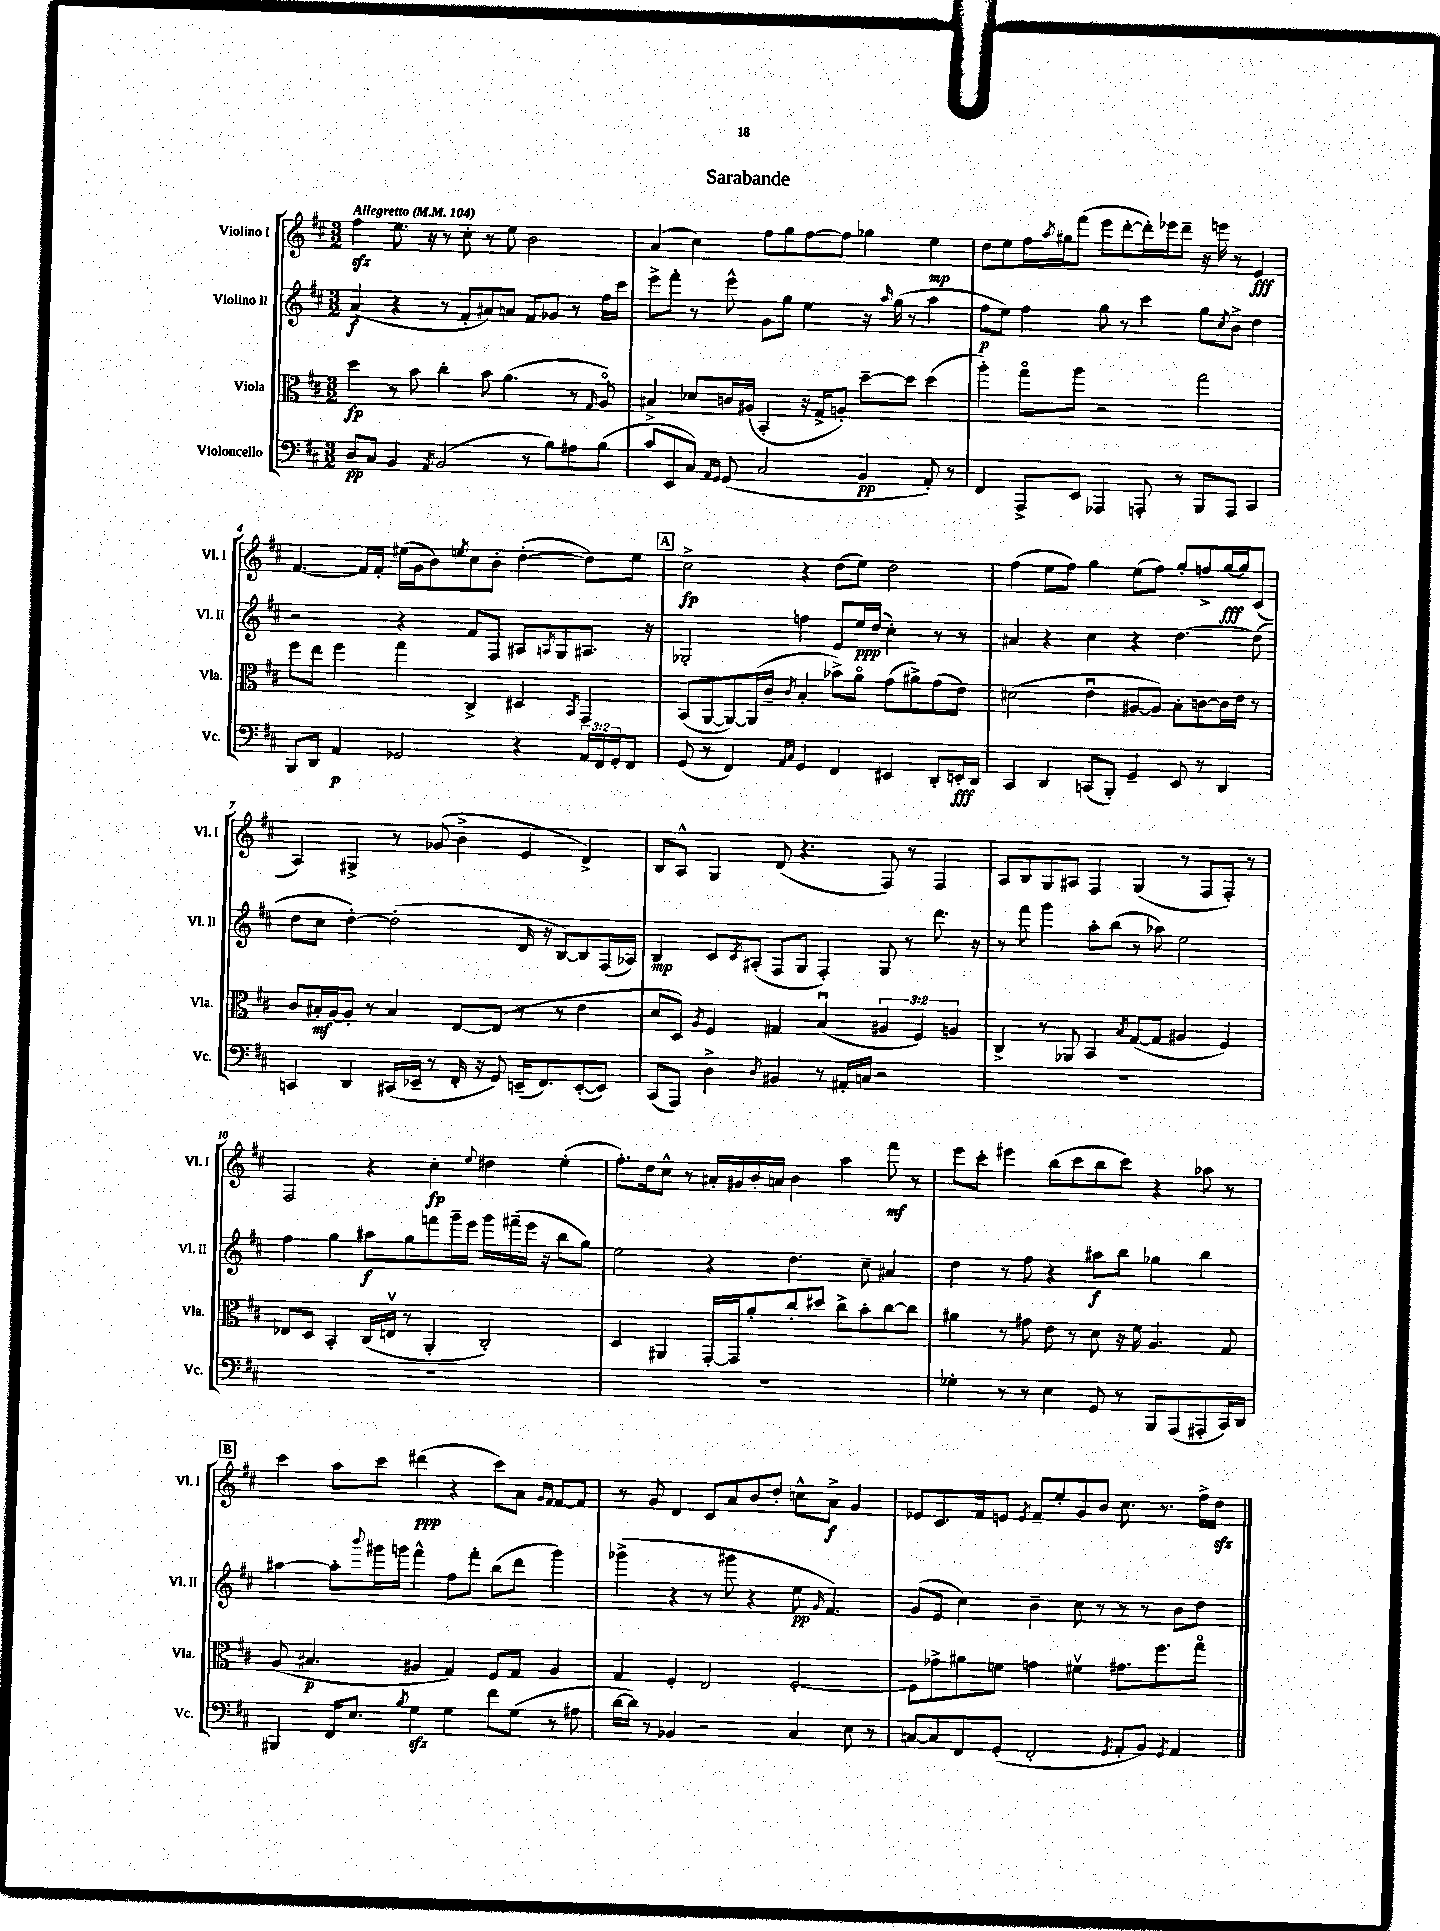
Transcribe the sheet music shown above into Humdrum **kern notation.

**kern	**kern	**kern	**kern
*staff4	*staff3	*staff2	*staff1
*clefF4	*clefC3	*clefG2	*clefG2
*k[f#c#]	*k[f#c#]	*k[f#c#]	*k[f#c#]
*M3/2	*M3/2	*M3/2	*M3/2
*MM104	*MM104	*MM104	*MM104
8D	4dd	(4a	4ff#
8C#	.	.	.
4BB	8r	4r	8.ee
.	8b	.	.
.	.	.	16r
8qAA	.	.	.
(2BB	4cc#'	8r	8r
.	.	8f#'	8cc#'
.	8b	8a#)	8r
.	(4.a	8a	8ee
8r	.	8f#	2b
8B)	.	8g-	.
8A#	8r	8r	.
.	16qqG	.	.
(8B	8Ao)	16ff#	.
.	.	16ccc#	.
=	=	=	=
8c#	4B#^	8eee^	(4a
8EE	.	8fff#'	.
8C#)	8d-	8r	4cc#)
16qqAA	.	.	.
16qqGG	.	.	.
(8GG	16c	8eee^^	.
.	(16A#	.	.
2C#	4BB'	8g	8ff#
.	.	8gg	8gg
.	16r	4ee	[8ff#
.	16G^	.	.
.	8A')	.	8ff#]
4BB	[8dd~	16r	4gg-
.	.	16qqaa	.
.	.	(16gg	.
.	8dd]	8r	.
8AA')	(4dd	4aa	4ee
8r	.	.	.
=	=	=	=
4FF#	4aa')	8ff#	8dd
.	.	8ee)	8ee
8AAA^	8ggo	4ff#	16ff#
.	.	.	8qaa
.	.	.	16gg#
8EE	8aa	.	(8fff#
4AAA-	2r	8gg	8eee
.	.	8r	[8ddd'
8AAA'	.	4ccc#	16ddd'])
.	.	.	16eee-
8r	.	.	8ddd~
8BBB	2gg	8gg	16r
.	.	.	16eee
.	.	8qcc#	.
8AAA	.	8b^	8r
4CC#	.	4dd	4e
=	=	=	=
8BBB	8ff#	2r	[4.f#
8DD	8ee	.	.
4AA	4ff#	.	.
.	.	.	16f#]
.	.	.	16f#'
2GG-	4gg	4r	(16ee#
.	.	.	16g
.	.	.	8b)
.	.	.	8qee
.	4C#^	8f#	8cc#
.	.	8F#	8b'
4r	4D#	8A#	([4dd'
.	.	8qA	.
.	.	8G	.
.	8qBB	.	.
24AA	4GG	8.A#	8dd])
24FF#	.	.	.
24GG-'	.	.	.
8FF#	.	.	8ee
.	.	16r	.
=	=	=	=
(8GG	(8BB	2G-'	2cc#^
8r	[8AA	.	.
4FF#)	8AA_)	.	.
.	(16AA]	.	.
.	16c#~	.	.
16qqAA	.	.	.
16qqC#	8qc#	.	.
4GG	4B'	4ff	4r
4FF#	8b-^)	8e	(8dd
.	8ao	16ee	8ee)
.	.	(16dd	.
4EE#	(8g	4cc#')	2dd
.	8a#^)	.	.
8DD'	(8g	8r	.
16EE'	8e)	8r	.
16DD	.	.	.
=	=	=	=
4CC#	(2d#	4a#	(4ff#
4DD	.	4r	8ee
.	.	.	8ff#)
(8CC	4eu	4cc#	4gg
8BBB')	.	.	.
4GG~	[8A#	4r	(8ee
.	8A#])	.	8ff#)
8EE	8B'	[4.dd	8gg'
8r	[8c	.	8ff^
4DD	16c]	.	[16gg
.	16e	.	16gg]
.	8r	(8dd]	(8c#
=	=	=	=
4CC	8c#	8dd	4A)
.	16B#'	8cc#	.
.	[16A	.	.
4DD	8A']	[4dd')	4G#^
.	8r	.	.
(16CC#	4B#	(2dd']	8r
16EE-~	.	.	.
8r	.	.	(8g-
16FF#'	[8E	.	4b^
16r	.	.	.
8GG)	(8E]	.	.
(16EE~	8r	16d	4e
8.FF#)	.	16r	.
.	8r	[8B)	.
([8EE'	4e	8B]	4d^)
8EE])	.	(16F#	.
.	.	16A-)	.
=	=	=	=
(8CC#	8d	4B	8B
8AAA)	8D)	.	8A^^
.	8qA	.	.
4D^	4F#	8c#	4G
.	.	8qc#	.
.	.	(8A#'	.
8qD	.	.	.
4BB#	4G#	8F#	(8d
.	.	8G	4.r
8r	(4Bu	4F#')	.
16AA#'	.	.	.
16C	.	.	.
2r	6A#	8G	8F#)
.	.	8r	8r
.	6F#)	.	.
.	.	8.ddd	4F#
.	6A	.	.
.	.	16r	.
=	=	=	=
1.r	4C#^	8r	8A
.	.	8fff#	8B
.	8r	4ggg	8G
.	8AA-	.	8A#
.	4BB	8aa'	4F#
.	.	(8bb	.
.	8qB	.	.
.	([8G	8r	(4G
.	8G]	8aa-)	.
.	4A#	2ee	8r
.	.	.	8F#
.	4F#)	.	8F#')
.	.	.	8r
=	=	=	=
1.r	8E-	4ff#	2F#
.	8D	.	.
.	4BB'	4gg	.
.	(16C#	8aa#	4r
.	16Ev	.	.
.	8r	8gg	.
.	4AA'	8fff	4cc#'
.	.	16ggg~	.
.	.	16eee	.
.	.	.	8qqee
.	2C#')	16ggg	4dd#
.	.	(16fff#~	.
.	.	16eee	.
.	.	16r	.
.	.	8bb	(4ee'
.	.	8gg)	.
=	=	=	=
1.r	4D	2ee	8.ff#')
.	.	.	16dd
.	4AA#	.	8cc#^^
.	.	.	8r
.	[16GG'	4r	16a#'
.	16GG]	.	16g#
.	8a'	.	16b'
.	.	.	16a
.	8cc#'	4.dd	4b
.	8dd#	.	.
.	8cc#^	.	4aa
.	8b'	8cc#~	.
.	[8cc#	4a#	8fff#
.	8cc#]	.	8r
=	=	=	=
4G-'	4a#	4dd	8eee
.	.	.	8ccc#'
8r	8r	8r	4eee#
8r	8g#	8ff#	.
4E	8e	4r	(8bb
.	8r	.	8ccc#
8GG	8d	8aa#	8bb
8r	16r	8bb	8ccc#)
.	16f#	.	.
8BBB	4.A	4gg-	4r
(8AAA	.	.	.
8AAA#'	.	4bb	8aa-
16CC#)	8G	.	8r
16DD	.	.	.
=	=	=	=
4BBB#	(8A	[4aa#	4ccc#
.	4.B#	.	.
16FF#	.	8aa#']	8aa
8.E	.	.	.
.	.	8qqbbb	.
.	.	16ggg#	8ccc#
.	.	16ggg	.
8qB	.	.	.
4G	4A#	4fff#^^	(4ddd#
4G	4G)	8ff#	4r
.	.	8fff#'	.
8f#	8F#	(8bb	8ccc#)
(8G	8G	8ddd	8a
.	.	.	16qqg
.	.	.	16qqf#
8r	4A#	4ggg)	[8f#
8A#	.	.	8f#]
=	=	=	=
[16d	4G	(4ggg-^	8r
16d])	.	.	.
8r	.	.	8g
4BB-	4F#'	4r	4d
2r	2E	8r	8c#
.	.	8ggg#	8a
.	.	4r	8b
.	.	.	8dd'
4C#	[2F#'	8ee	8cc^^
.	.	16qqg	.
.	.	4.f#)	8a^
8E	.	.	4g
8r	.	.	.
=	=	=	=
[8C	8F#]	(8g	8e-
8C]	8g-^	8e	8.c#
8FF#	8a#	4cc#)	.
.	.	.	16f#
(8GG'	8f	.	8e
.	.	.	8qe
2FF#'	4g	4b~	8f#~
.	.	.	8ee'
.	4f#v	8cc#	8g
.	.	8r	8b
8qGG	.	.	.
8AA'	8.g#	8r	8.cc#
8BB)	.	8r	.
.	8.ff#	.	8.r
8qGG	.	.	.
4AA	.	8b	.
.	8ggo	8dd	16ff#^
.	.	.	16dd
==	==	==	==
*-	*-	*-	*-
